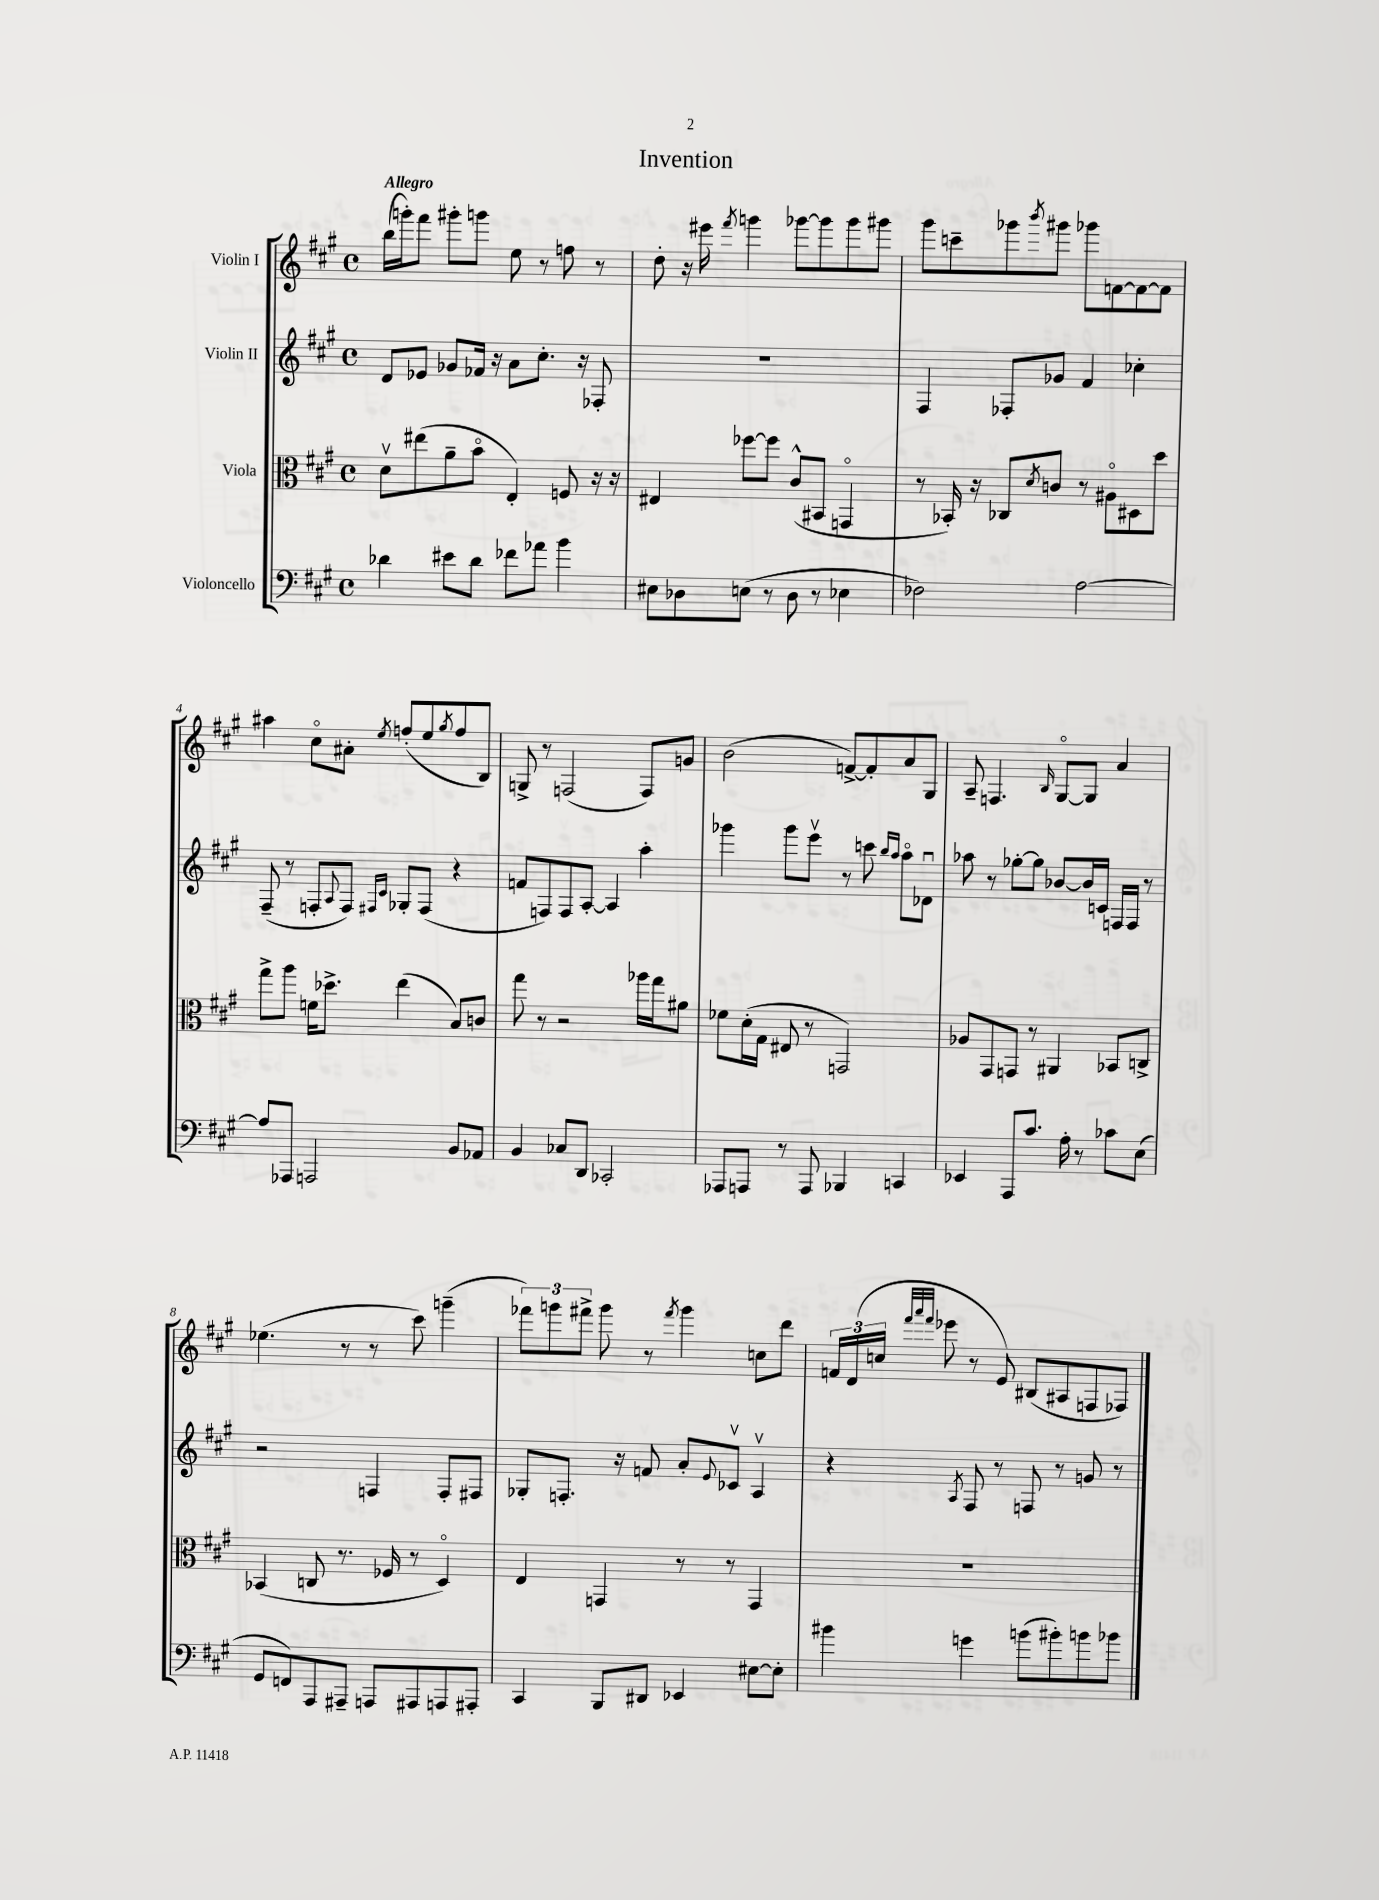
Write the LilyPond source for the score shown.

\header { title = "Invention" }
<<
\new StaffGroup <<
\new Staff = "s0" \with { instrumentName = "Violin I" } {
    \clef treble \key a \major \defaultTimeSignature \time 4/4 \tempo "Allegro"
    b''16( g'''16-.) fis'''8 gis'''8-. g'''8 e''8 r8 f''8 r8 |
    d''8-. r16 eis'''16 \acciaccatura { fis'''8 } g'''4 ges'''8~ ges'''8 ges'''8 gis'''8 |
    gis'''8 c'''8-- ges'''8 \acciaccatura { b'''8 } gis'''8 ges'''8 f'8~ f'8~ f'8 |
    ais''4 cis''8\flageolet ais'8-. \acciaccatura { e''8 } f''8-.( e''8 \acciaccatura { gis''8 } f''8 b8) |
    g8-> r8 f2( f8) g'8 |
    b'2( f'8~->) f'8-. a'8 gis8 |
    a8-- f4. \grace { b16 } gis8~\flageolet gis8 a'4 |
    ees''4.( r8 r8 cis'''8) g'''4--( |
    \tuplet 3/2 { fes'''8) g'''8 fis'''8-> } g'''8 r8 \acciaccatura { fis'''8 } g'''4 c''8 d'''8 |
    \tuplet 3/2 { f'16 d'16( c''16 } \grace { fis'''32 a'''32 fis'''32 } ees'''8 r8 e'8) bis8( ais8 f8 fes8) \bar "|." |
}
\new Staff = "s1" \with { instrumentName = "Violin II" } {
    \clef treble \key a \major \defaultTimeSignature \time 4/4
    d'8 ees'8 ges'8 fes'16 r16 a'8 cis''8.-. r16 fes8-. |
    R1 |
    fis4 fes8-. ges'8 fis'4 ces''4-. |
    fis8--( r8 f8-. \appoggiatura { a8 } f8) \grace { fis16 cis'16 } ges8-. fis8( r4 |
    f'8 f8) f8 a8~-. a4 a''4-. |
    ges'''4 ges'''8 e'''8\upbow r8 c'''8 \grace { b''16 a''16 } a''8\flageolet des'8\downbow |
    aes''8 r8 ges''8~-. ges''8 bes'8~ bes'16 c'16 f16 f16 r8 |
    r2 f4 f8-. fis8 |
    ges8-. f8.-. r16 f'8 a'8-. \appoggiatura { e'8 } ces'8\upbow a4\upbow |
    r4 \acciaccatura { a8 } fis8 r8 f8 r8 g'8 r8 \bar "|." |
}
\new Staff = "s2" \with { instrumentName = "Viola" } {
    \clef alto \key a \major \defaultTimeSignature \time 4/4
    d'8\upbow eis''8( a'8-- b'8\flageolet e4-.) f8 r16 r16 |
    eis4 fes''8~ fes''8 cis'8-^( bis,8 g,4\flageolet |
    r8 bes,16-.) r16 ces8 \acciaccatura { d'8 } c'8 r8 ais8\flageolet dis8 d''8 |
    gis''8-> a''8 f'16 des''8.-> e''4( b8) c'8 |
    gis''8 r8 r2 aes''16 gis''16 ais'8 |
    fes'8 d'16-.( gis16 eis8 r8 g,2) |
    aes8 gis,8 g,8 r8 ais,4 bes,8 c8-> |
    bes,4( c8 r8. fes16 r8 d4\flageolet) |
    e4 g,4 r8 r8 g,4 |
    R1 \bar "|." |
}
\new Staff = "s3" \with { instrumentName = "Violoncello" } {
    \clef bass \key a \major \defaultTimeSignature \time 4/4
    des'4 eis'8 des'8 fes'8 aes'8 b'4 |
    eis8 des8 e8( r8 des8 r8 ees4 |
    fes2) a2~ |
    a8 aes,,8 a,,2 b,8 aes,8 |
    b,4 ces8 d,8 ces,2-. |
    aes,,8 a,,8 r8 a,,8 bes,,4 c,4 |
    ees,4 a,,8 cis'8. a16-. r8 ces'8 e8( |
    gis,8 f,8) a,,8 ais,,8-- a,,8 ais,,8 a,,8 ais,,8-. |
    cis,4 b,,8 dis,8 ees,4 eis8~ eis8-. |
    bis'4 g'4 b'8( bis'8-.) b'8 bes'8 \bar "|." |
}
>>
>>
